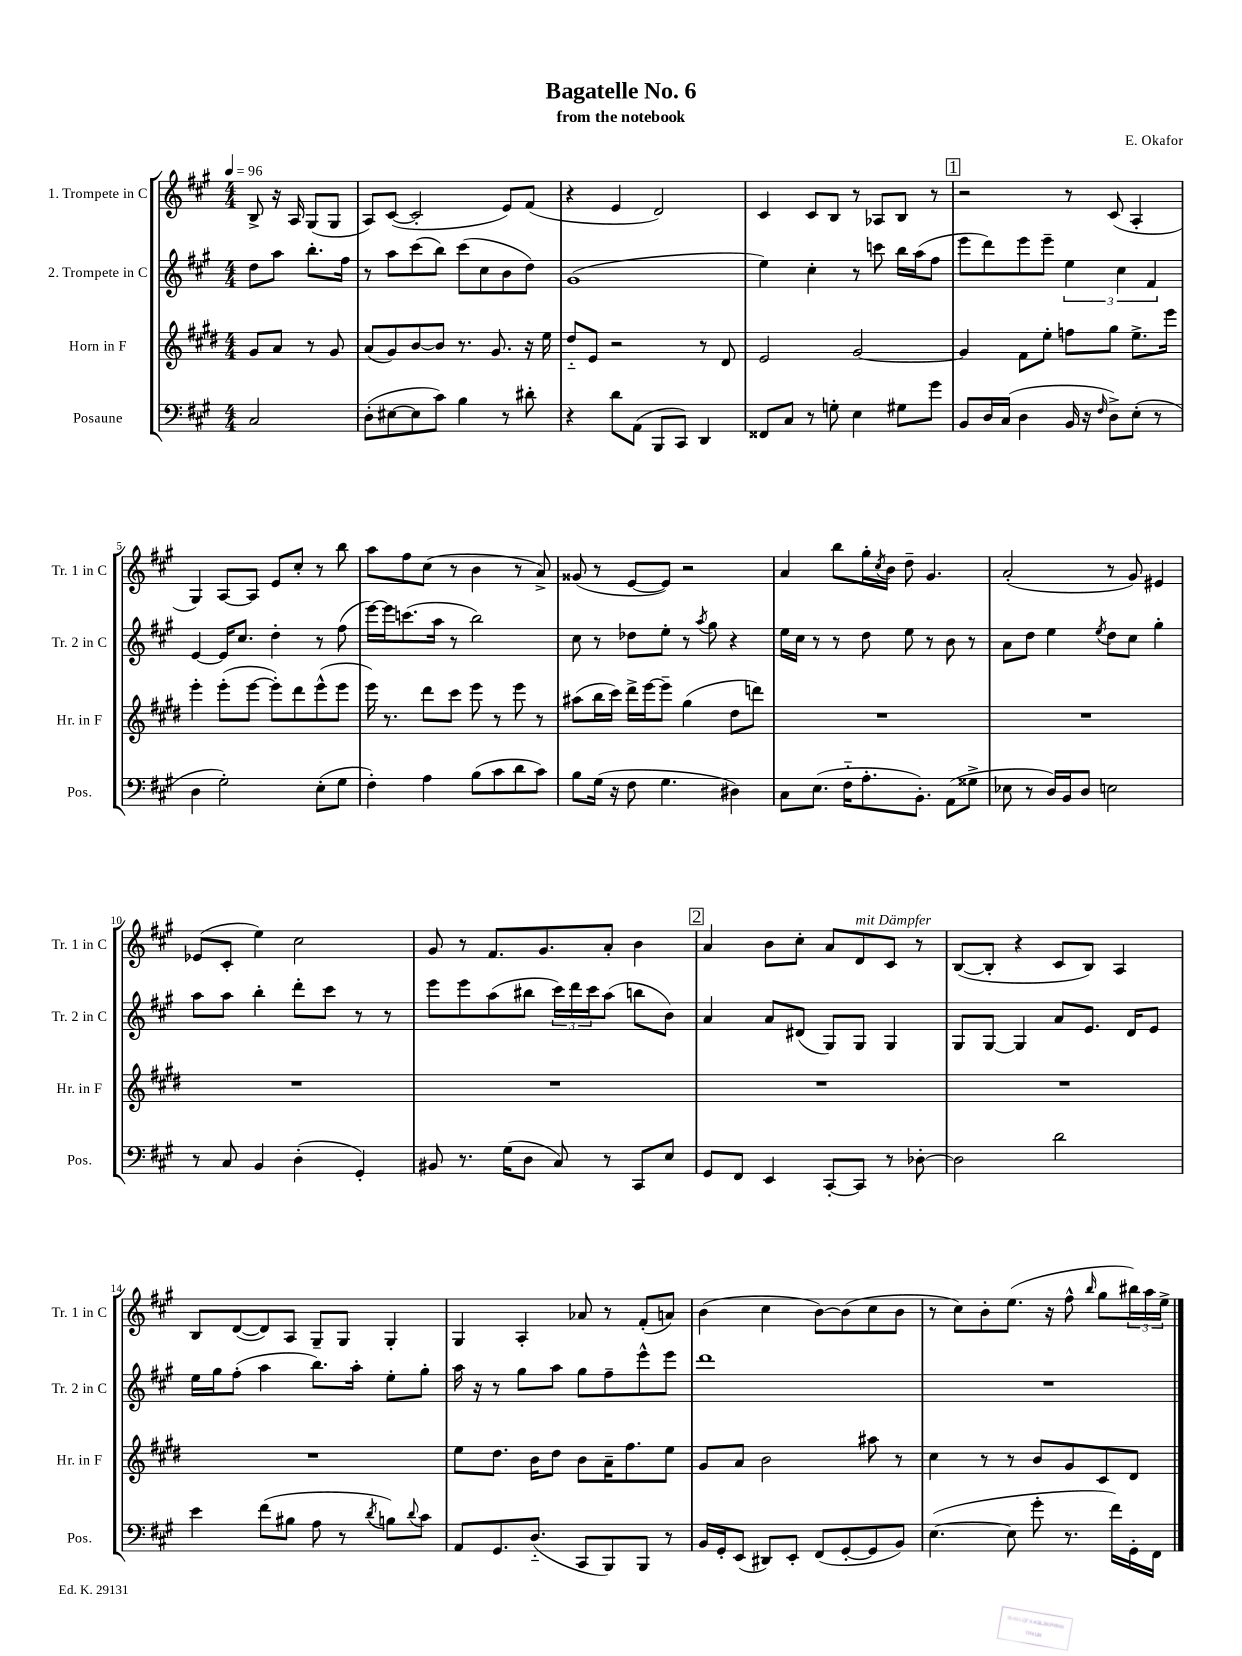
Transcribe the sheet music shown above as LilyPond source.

\header { title = "Bagatelle No. 6" composer = "E. Okafor" subtitle = "from the notebook" }
<<
\new StaffGroup <<
\new Staff = "s0" \with { instrumentName = "1. Trompete in C" shortInstrumentName = "Tr. 1 in C" } {
    \clef treble \key a \major \numericTimeSignature \time 4/4 \partial 2 \tempo 4 = 96
    b8-> r16 a16 gis8( gis8 |
    a8) cis'8~( cis'2-. e'8) fis'8( |
    r4 e'4 d'2) |
    cis'4 cis'8 b8 r8 aes8 b8 r8 |
    \mark \markup { \box "1" } r2 r8 cis'8( a4-. |
    gis4) a8~ a8 e'8 cis''8-. r8 b''8 |
    a''8 fis''8 cis''8( r8 b'4 r8 a'8->) |
    gisis'8( r8 e'8~ e'8) r2 |
    a'4 b''8 gis''16-. \acciaccatura { cis''8 } b'16 d''8-- gis'4. |
    a'2-.( r8 gis'8) eis'4 |
    ees'8( cis'8-. e''4) cis''2 |
    gis'8 r8 fis'8. gis'8. a'8-. b'4 |
    \mark \markup { \box "2" } a'4 b'8 cis''8-. a'8 d'8^\markup { \italic "mit Dämpfer" } cis'8 r8 |
    b8~( b8-. r4 cis'8 b8) a4 |
    b8 d'8~( d'8) a8 gis8-- gis8 gis4-. |
    gis4 a4-. aes'8 r8 fis'8-.( a'8) |
    b'4( cis''4 b'8~) b'8( cis''8 b'8 |
    r8 cis''8) b'8-. e''8.( r16 fis''8-^ \grace { b''16 } gis''8 \tuplet 3/2 { bis''16) a''16 e''16-> } \bar "|." |
}
\new Staff = "s1" \with { instrumentName = "2. Trompete in C" shortInstrumentName = "Tr. 2 in C" } {
    \clef treble \key a \major \numericTimeSignature \time 4/4 \partial 2
    d''8 a''8 b''8.-. fis''16 |
    r8 a''8 cis'''8( b''8) cis'''8( cis''8 b'8 d''8) |
    gis'1( |
    e''4) cis''4-. r8 c'''8 b''16 a''16( fis''8 |
    \mark \markup { \box "1" } e'''8 d'''8) e'''8 e'''8-- \tuplet 3/2 { e''4 cis''4 fis'4 } |
    e'4~ e'16 cis''8. d''4-. r8 fis''8( |
    e'''16~) e'''16 c'''8.( a''16 r8 b''2) |
    cis''8 r8 des''8 e''8-. r8 \acciaccatura { a''8 } gis''8 r4 |
    e''16 cis''16 r8 r8 d''8 e''8 r8 b'8 r8 |
    a'8 d''8 e''4 \acciaccatura { e''8 } d''8 cis''8 gis''4-. |
    a''8 a''8 b''4-. d'''8-. cis'''8 r8 r8 |
    e'''8 e'''8 a''8( bis''8 \tuplet 3/2 { cis'''16) d'''16 cis'''16 } a''8( b''8 b'8) |
    \mark \markup { \box "2" } a'4 a'8 dis'8( gis8) gis8 gis4 |
    gis8 gis8~ gis4 a'8 e'8. d'16 e'8 |
    e''16 gis''16 fis''8-.( a''4 b''8.) a''16-. e''8-. gis''8-. |
    a''16 r16 r8 gis''8 a''8 gis''8 fis''8-- e'''8-^ e'''8 |
    d'''1 |
    R1 \bar "|." |
}
\new Staff = "s2" \with { instrumentName = "Horn in F" shortInstrumentName = "Hr. in F" } {
    \clef treble \key e \major \numericTimeSignature \time 4/4 \partial 2
    gis'8 a'8 r8 gis'8 |
    a'8( gis'8) b'8~ b'8 r8. gis'8. r16 e''16 |
    dis''8-_ e'8 r2 r8 dis'8 |
    e'2 gis'2~ |
    \mark \markup { \box "1" } gis'4 fis'8 e''8-. f''8 gis''8 e''8.-> e'''16 |
    e'''4-. e'''8-.( e'''8~ e'''8-.) dis'''8 e'''8-^( e'''8 |
    e'''16) r8. dis'''8 cis'''8 e'''8 r8 e'''8 r8 |
    ais''8( b''16 cis'''16) dis'''16-> e'''16~ e'''8-- gis''4( dis''8 d'''8) |
    R1 |
    R1 |
    R1 |
    R1 |
    \mark \markup { \box "2" } R1 |
    R1 |
    R1 |
    e''8 dis''8. b'16 dis''8 b'8 a'16-- fis''8. e''8 |
    gis'8 a'8 b'2 ais''8 r8 |
    cis''4 r8 r8 b'8 gis'8 cis'8 dis'8 \bar "|." |
}
\new Staff = "s3" \with { instrumentName = "Posaune" shortInstrumentName = "Pos." } {
    \clef bass \key a \major \numericTimeSignature \time 4/4 \partial 2
    cis2 |
    d8-.( eis8~ eis8 cis'8) b4 r8 dis'8-. |
    r4 d'8 a,8( b,,8 cis,8) d,4 |
    fisis,8 cis8 r8 g8-. e4 gis8 gis'8 |
    \mark \markup { \box "1" } b,8 d16 cis16( d4 b,16 r16 \grace { fis16 } d8->) e8-.( r8 |
    d4 gis2-.) e8-.( gis8 |
    fis4-.) a4 b8( cis'8 d'8 cis'8) |
    b8 gis16( r16 fis8 gis4. dis4) |
    cis8 e8.( fis16-_ a8.-. b,8.-.) a,8( gisis8-> |
    ees8 r8 d16) b,16 d8 e2 |
    r8 cis8 b,4 d4-.( gis,4-.) |
    bis,8 r8. gis16( d8 cis8) r8 cis,8 e8 |
    \mark \markup { \box "2" } gis,8 fis,8 e,4 cis,8~-. cis,8 r8 des8~-. |
    des2 d'2 |
    e'4 fis'8( bis8 a8 r8 \acciaccatura { d'8 } b8) \appoggiatura { d'8 } cis'8 |
    a,8 gis,8. d8.-_( cis,8 b,,8) b,,8 r8 |
    b,16 gis,16-. e,8( dis,8) e,8-. fis,8( gis,8~-. gis,8 b,8) |
    e4.~( e8 gis'8-. r8. fis'16) gis,16-. fis,16 \bar "|." |
}
>>
>>
